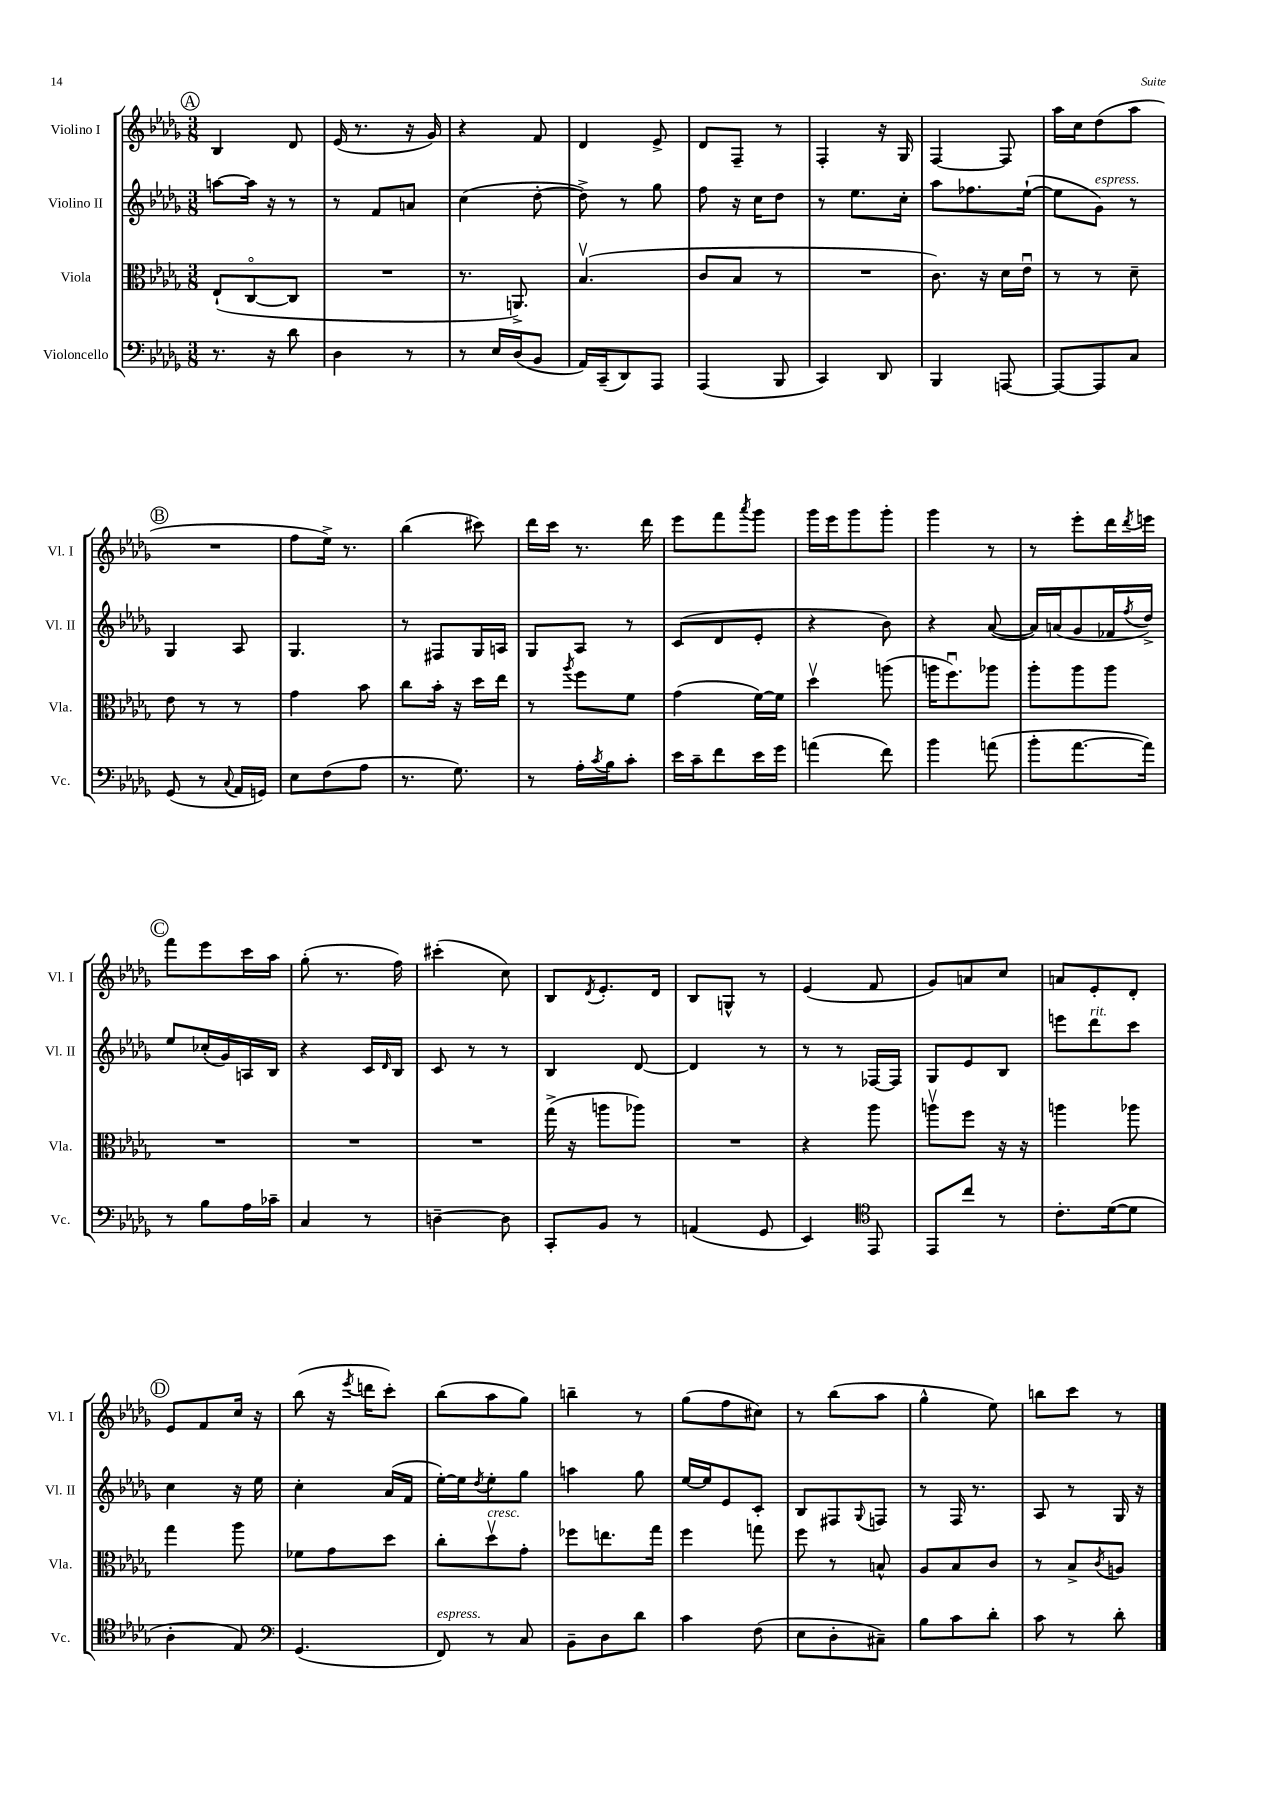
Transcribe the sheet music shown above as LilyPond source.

<<
\new StaffGroup <<
\new Staff = "s0" \with { instrumentName = "Violino I" shortInstrumentName = "Vl. I" } {
    \clef treble \key des \major \numericTimeSignature \time 3/8
    \mark \markup { \circle "A" } bes4 des'8 |
    ees'16( r8. r16 ges'16) |
    r4 f'8 |
    des'4 ees'8-> |
    des'8 f8-- r8 |
    f4-. r16 ges16 |
    f4~ f8 |
    aes''16 c''16 des''8( aes''8 |
    \mark \markup { \circle "B" } R4. |
    f''8 ees''16->) r8. |
    bes''4( cis'''8) |
    des'''16 c'''16 r8. des'''16 |
    ees'''8 f'''8 \acciaccatura { aes'''8 } ges'''8 |
    ges'''16 ees'''16 ges'''8 ges'''8-. |
    ges'''4 r8 |
    r8 ees'''8-. des'''16 \acciaccatura { des'''8 } e'''16 |
    \mark \markup { \circle "C" } f'''8 ees'''8 c'''16 aes''16 |
    ges''8-.( r8. f''16) |
    cis'''4-.( c''8) |
    bes8 \acciaccatura { des'8 } ees'8.-. des'16 |
    bes8 g8-^ r8 |
    ees'4( f'8 |
    ges'8) a'8 c''8 |
    a'8 ees'8-. des'8-. |
    \mark \markup { \circle "D" } ees'8 f'8 c''16 r16 |
    bes''8( r16 \acciaccatura { ees'''8 } d'''16 c'''8-.) |
    bes''8( aes''8 ges''8) |
    b''4-- r8 |
    ges''8( f''8 cis''8) |
    r8 bes''8( aes''8 |
    ges''4-^ ees''8) |
    b''8 c'''8 r8 \bar "|." |
}
\new Staff = "s1" \with { instrumentName = "Violino II" shortInstrumentName = "Vl. II" } {
    \clef treble \key des \major \numericTimeSignature \time 3/8
    \mark \markup { \circle "A" } a''8~ a''16 r16 r8 |
    r8 f'8 a'8 |
    c''4( des''8~-. |
    des''8->) r8 ges''8 |
    f''8 r16 c''16 des''8 |
    r8 ees''8. c''16-. |
    aes''8 fes''8. ees''16~-!( |
    ees''8 ges'8^\markup { \italic "espress." }) r8 |
    \mark \markup { \circle "B" } ges4 aes8 |
    ges4. |
    r8 fis8 ges16 a16 |
    ges8 aes8 r8 |
    c'8( des'8 ees'8-. |
    r4 bes'8) |
    r4 aes'8~( |
    aes'16) a'16( ges'8 fes'16 \acciaccatura { f''8 } des''16->) |
    \mark \markup { \circle "C" } ees''8 ces''16-.( ges'16) a16 bes16 |
    r4 c'16 \grace { des'16 } bes16 |
    c'8 r8 r8 |
    bes4 des'8~ |
    des'4 r8 |
    r8 r8 fes16~ fes16 |
    ges8 ees'8 bes8 |
    e'''8 des'''8^\markup { \italic "rit." } c'''8 |
    \mark \markup { \circle "D" } c''4 r16 ees''16 |
    c''4-. aes'16( f'16 |
    ees''16~-.) ees''16 \acciaccatura { des''8 } ees''8-. ges''8 |
    a''4 ges''8 |
    ees''16~ ees''16 ees'8 c'8-. |
    bes8 fis8 \appoggiatura { ges8 } f8 |
    r8 f16 r8. |
    aes8 r8 ges16 r16 \bar "|." |
}
\new Staff = "s2" \with { instrumentName = "Viola" shortInstrumentName = "Vla." } {
    \clef alto \key des \major \numericTimeSignature \time 3/8
    \mark \markup { \circle "A" } ees8-!( c8~\flageolet c8 |
    R4. |
    r8. a,8.->) |
    bes4.\upbow( |
    c'8 bes8 r8 |
    R4. |
    c'8.) r16 des'16 ees'16\downbow |
    r8 r8 des'8-- |
    \mark \markup { \circle "B" } ees'8 r8 r8 |
    ges'4 bes'8 |
    c''8 bes'16-. r16 des''16 ees''16 |
    r8 \acciaccatura { aes''8 } f''8 f'8 |
    ges'4( f'16~) f'16 |
    des''4\upbow a''8( |
    a''16 f''8.\downbow) aes''8 |
    aes''8-. aes''8 aes''8 |
    \mark \markup { \circle "C" } R4. |
    R4. |
    R4. |
    ges''16->( r16 a''8 aes''8) |
    R4. |
    r4 aes''8 |
    a''8\upbow f''8 r16 r16 |
    a''4 aes''8 |
    \mark \markup { \circle "D" } ges''4 aes''8 |
    fes'8 ges'8 des''8 |
    c''8-. des''8\upbow^\markup { \italic "cresc." } ges'8-. |
    fes''8 e''8. ges''16 |
    f''4 g''8 |
    f''8 r8 b8-^ |
    aes8 bes8 c'8 |
    r8 bes8-> \acciaccatura { c'8 } a8 \bar "|." |
}
\new Staff = "s3" \with { instrumentName = "Violoncello" shortInstrumentName = "Vc." } {
    \clef bass \key des \major \numericTimeSignature \time 3/8
    \mark \markup { \circle "A" } r8. r16 des'8 |
    des4 r8 |
    r8 ees16 des16( bes,8 |
    aes,16) c,16--( des,8) aes,,8 |
    aes,,4( bes,,8 |
    c,4) des,8 |
    bes,,4 a,,8~ |
    a,,8~ a,,8 c8 |
    \mark \markup { \circle "B" } ges,8( r8 \appoggiatura { c8 } aes,16 g,16) |
    ees8 f8( aes8 |
    r8. ges8.) |
    r8 aes16-. \acciaccatura { c'8 } bes16 c'8-. |
    ees'16 c'16-- f'8 ees'16 ges'16 |
    a'4( f'8) |
    bes'4 a'8( |
    bes'8-. aes'8.~ aes'16) |
    \mark \markup { \circle "C" } r8 bes8 aes16 ces'16-- |
    c4 r8 |
    d4~-- d8 |
    c,8-. bes,8 r8 |
    a,4( ges,8 |
    ees,4) \clef tenor ees,8 |
    ees,8 c''8 r8 |
    c'8.-. des'16~( des'8 |
    \mark \markup { \circle "D" } aes4-. ees8) |
    \clef bass ges,4.( |
    f,8^\markup { \italic "espress." }) r8 c8 |
    bes,8-- des8 des'8 |
    c'4 f8( |
    ees8 des8-. cis8--) |
    bes8 c'8 des'8-. |
    c'8 r8 des'8-. \bar "|." |
}
>>
>>
\layout { \context { \Score \remove "Bar_number_engraver" } }
